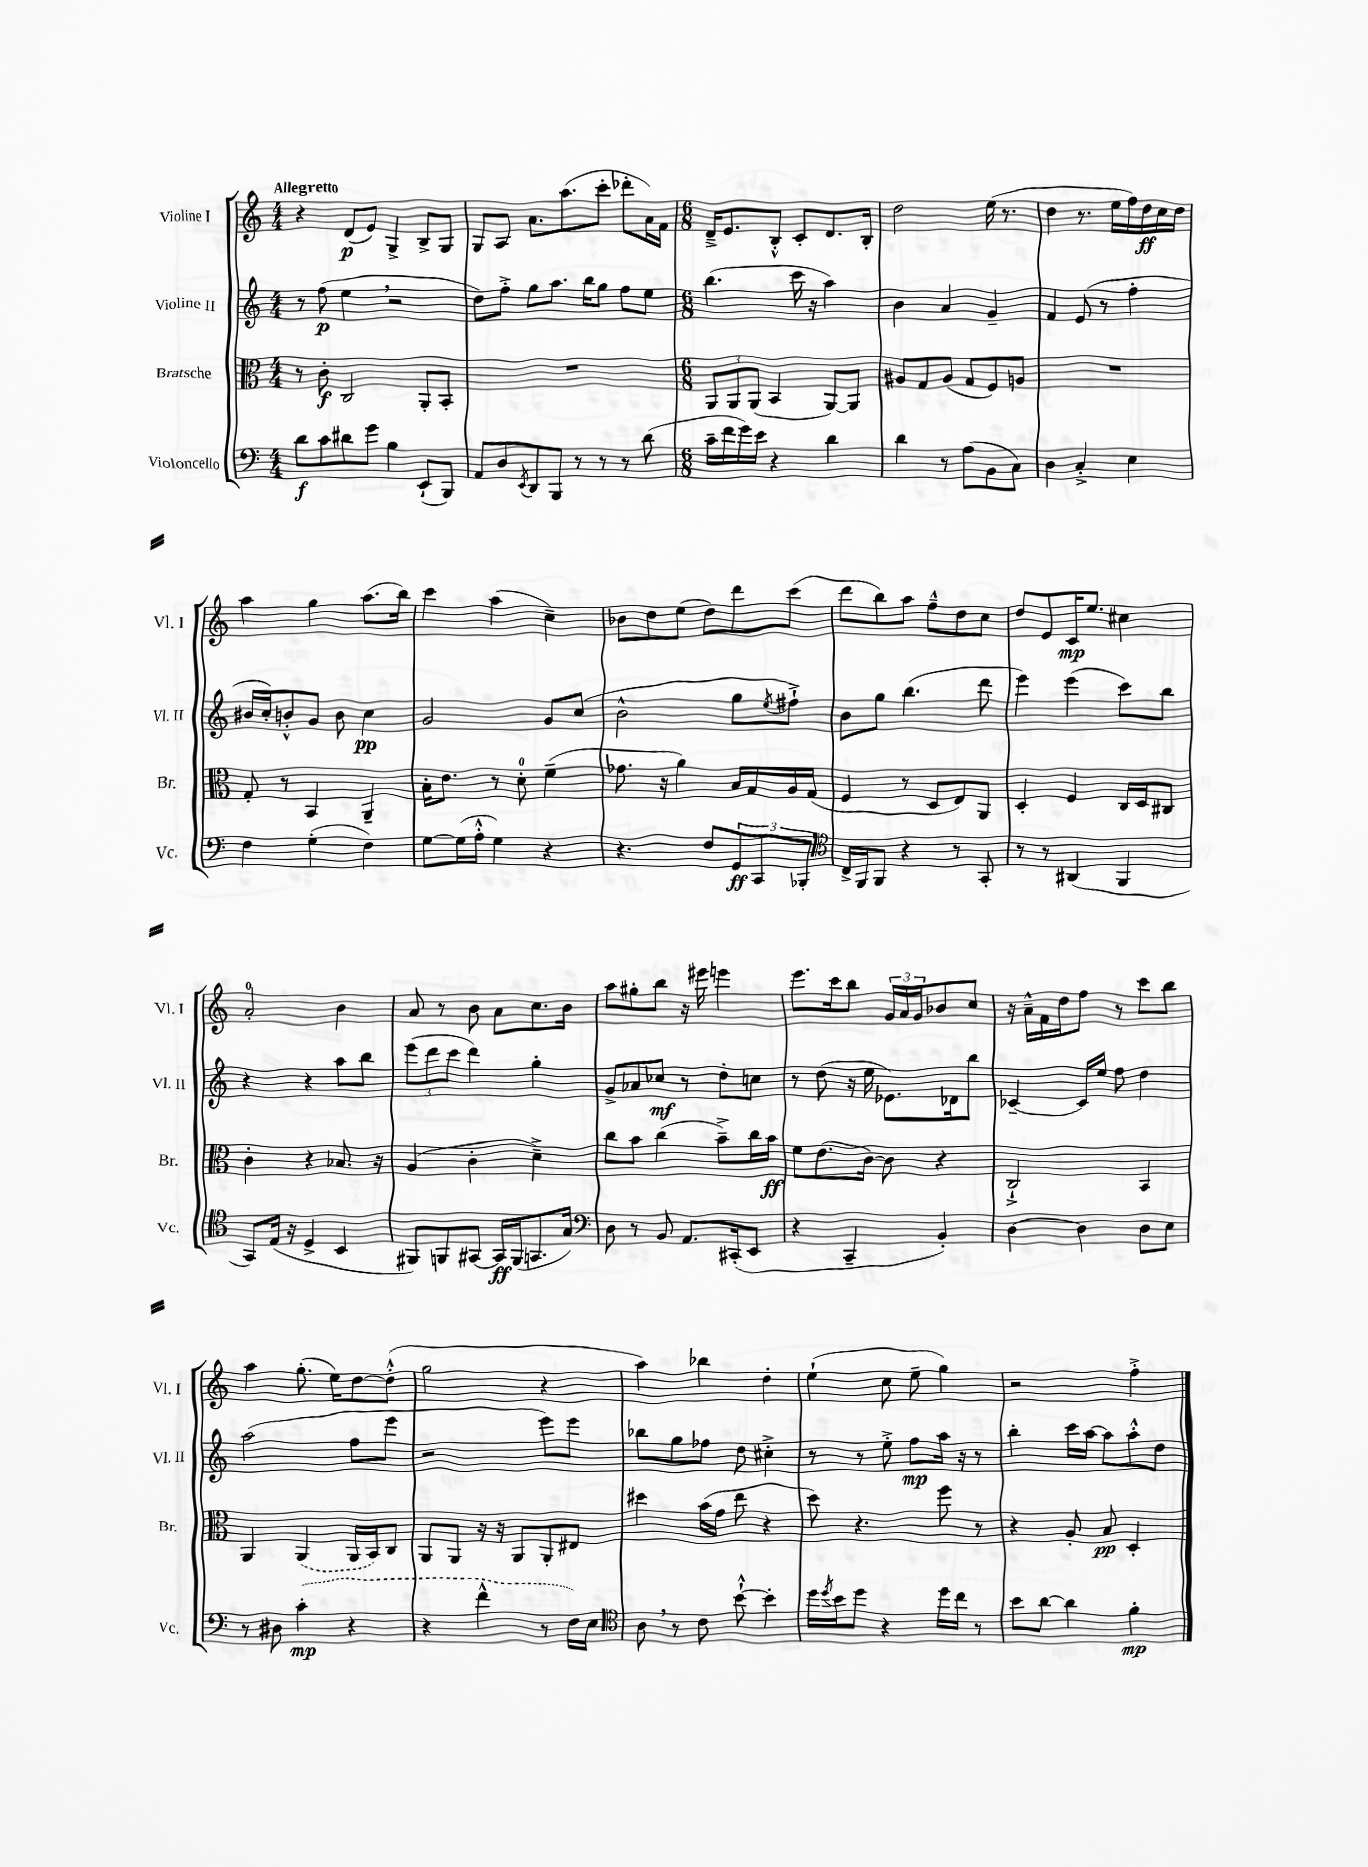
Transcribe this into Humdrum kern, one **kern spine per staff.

**kern	**kern	**kern	**kern
*staff4	*staff3	*staff2	*staff1
*clefF4	*clefC3	*clefG2	*clefG2
*k[]	*k[]	*k[]	*k[]
*M4/4	*M4/4	*M4/4	*M4/4
8d\L	8r	8r	4r
8c\	8c'\	(8ff\	.
8d#\	2C/	4ee\	(8d/L
8g\J	.	.	8e/J)
4B\	.	2r	4G^/
(8EE`/L	8AA'/L	.	8B^/L
8BBB/J)	8BB'/J	.	8G/J
=	=	=	=
8AA/L	1r	8dd\L)	8G/L
8D/	.	8ff'^\J	8A/J
8qEE/	.	.	.
8DD/	.	8gg\L	8.a\L
8BBB/J	.	8.aa\J	.
.	.	.	(8.aa\
8r	.	.	.
.	.	16bb\LK	.
8r	.	8gg\J	8ccc'\J
8r	.	8ff\L	8ddd-'\L
(8d\	.	8ee\J	16a\L)
.	.	.	16f\JJ
=	=	=	=
*M6/8	*M6/8	*M6/8	*M6/8
16c~\LL	12AA/L	(4.bb\	16d~^/LK
16f\	.	.	8.e/
.	12AA/	.	.
16g\)	.	.	.
.	(12AA/J	.	.
16e\JJ	.	.	.
4r	4BB/	.	8B'^^/J
.	.	16ccc\	8c'/L
.	.	16r	.
4d\	[8AA/L)	4aa\)	8.d/
.	8AA/]J	.	.
.	.	.	16B'/Jk
=	=	=	=
4d\	8A#/L	4b\	2dd\
.	8G/	.	.
8r	(8A#/J	4a/	.
(8A\L	8G/L	.	.
8BB\	8F/)	4g~/	(16ee\
.	.	.	8.r
8C\J)	8A/J	.	.
=	=	=	=
4D\	2.r	4f/	4dd\
4C'^/	.	(8e/	8.r
.	.	8r	.
.	.	.	16ee\LL
4E\	.	4ff'\	16ff\)
.	.	.	16dd\
.	.	.	16cc\
.	.	.	16dd\JJ
=	=	=	=
4F\	8G'/	16b#/LL	4aa\
.	.	16cc'/J)	.
.	8r	8b'^^/	.
(4G'\	4BB/	8g/J	4gg\
.	.	8b\	.
4F\)	4AA~/	4cc\	(8.aa\L
.	.	.	16bb\Jk)
=	=	=	=
[8G\L	16B'\LK	2g/	4ccc\
.	8.e\J	.	.
(16G\]L	.	.	.
16A'^^\JJ	.	.	.
4G\)	8r	.	(4aa\
.	8d'\	.	.
4r	(4f~\	8g/L	4cc~\)
.	.	(8cc/J	.
=	=	=	=
4.r	8.g-\	2b^^\	8b-\L
.	.	.	8dd\
.	16r	.	.
.	4a\)	.	(8ee\J
8F/L	.	.	8dd\L)
12GG/	16B/LL	8gg\L	8ddd\
.	16G/	.	.
12CC/	.	.	.
.	.	8qee/	.
.	16A/	8ff#`^\J)	(8ccc\J
12BBB-'/J	.	.	.
.	(16G/JJ	.	.
=	=	=	=
*clefC4	*	*	*
16C^/LL	4F/	8b\L	8ddd\L
16FF/J	.	.	.
8FF/J	.	8gg\J	8bb\)
4r	8r	(4.bb\	8aa\J
.	8D/L	.	8ff~^^\L
8r	8E/)	.	8dd\
8GG'/	8AA/J	8ddd\	8cc\J
=	=	=	=
8r	4D'/	4eee\)	8dd/L
8r	.	.	8e/
(4AA#/	4F/	(4eee\	16c/K
.	.	.	8.ee/J
4FF/	16C/LL	8ccc\L)	4cc#\
.	16D/J	.	.
.	8C#/J	8bb\J	.
=	=	=	=
8GG/L)	4c'\	4r	2a'/
(16E/Jk	.	.	.
16r	.	.	.
4D^/	4r	4r	.
4BB/	8.B-/	8aa\L	4b\
.	.	8bb\J	.
.	16r	.	.
=	=	=	=
8FF#/L)	(4A/	(12eee\L	8a/
.	.	12ddd\	.
8FF/	.	.	8r
.	.	12ccc\J	.
[8GG#/J	4c'\	4ddd\)	8b\
16GG#/]LL	.	.	8a\L
(16FF/J	.	.	.
8.GG/	4d~^\)	4gg'\	8.cc\
16G/Jk)	.	.	16b\Jk
=	=	=	=
*clefF4	*	*	*
8D\	8cc\L	8g^/L	8aa\L
8r	8b\J	8a-/	8gg#'\
8BB/	(4cc\	8cc-/J	8bb\J
8.AA/L	.	8r	16r
.	.	.	16eee#\
.	8b~^\L)	8dd'\L	4eee\
(16CC#'/k	.	.	.
8EE/J	16cc\L	8cc\J	.
.	16b\JJ	.	.
=	=	=	=
4r	8f\L	8r	8.eee\L
.	(8.e\	(8dd\	.
.	.	.	16ccc\k
4CC~/	.	16r	8bb\J
.	[16c\Jk)	16ee\	.
.	8c\]	8.e-\L)	24g/LL
.	.	.	24a/
.	.	.	24g/J
4BB'/)	4r	.	8b-/
.	.	16d-\k	.
.	.	8bb\J	8cc/J
=	=	=	=
[4D\	2C`^/	[4c-~/	16r
.	.	.	16a~^^\LL
.	.	.	16f\
.	.	.	16dd\J
4D\]	.	16c-/]LL	8ff\J
.	.	16ee/JJ	.
.	.	8ff\	8r
8D\L	4BB/	4dd\	8ccc\L
8E\J	.	.	8bb\J
=	=	=	=
8r	4AA/	(2aa\	4aa\
8D#\	.	.	.
(4c'\	(4AA/	.	(8.gg'\
.	.	.	16ee\LK)
4r	16AA/LL	8ff\L	[8dd\
.	16BB/J)	.	.
.	8C/J	8eee\J	(8dd'^^\]J
=	=	=	=
4r	8AA/L	2r	2gg\
.	8AA/J	.	.
4f^^\	16r	.	.
.	16r	.	.
.	8AA/L	.	.
8r	8AA'/	8eee\L)	4r
16F\LL)	8E#/J	8eee\J	.
16E\JJ	.	.	.
=	=	=	=
*clefC4	*	*	*
8A\	4dd#\	8bb-\L	4aa\)
8r	.	8gg\	.
8c\	(16b\LL	8ff-\J	4bb-\
.	16g\JJ	.	.
[8b`^^\	8ee\	8dd\	.
4b'\]	4r	4cc#'^\	4dd'\
=	=	=	=
16dd\LL	8dd\)	8r	(4ee`\
8qdd/	.	.	.
16b\J	.	.	.
8dd\J	4.r	8r	.
4r	.	8ee'^\	8cc\
.	.	8ff\L	8ee~\
16dd\LL	8ff\	16aa\Jk	4gg\)
16cc\JJ	.	16r	.
8r	8r	8r	.
=	=	=	=
8b\L	4r	4bb'\	2r
[8a\J	.	.	.
4a\]	8A'/	16ccc\LL	.
.	.	[16aa\JJ	.
.	8B/	8aa\]L	.
4f'\	4D'/	8aa'^^\	4ff'^\
.	.	8dd\J	.
==	==	==	==
*-	*-	*-	*-
